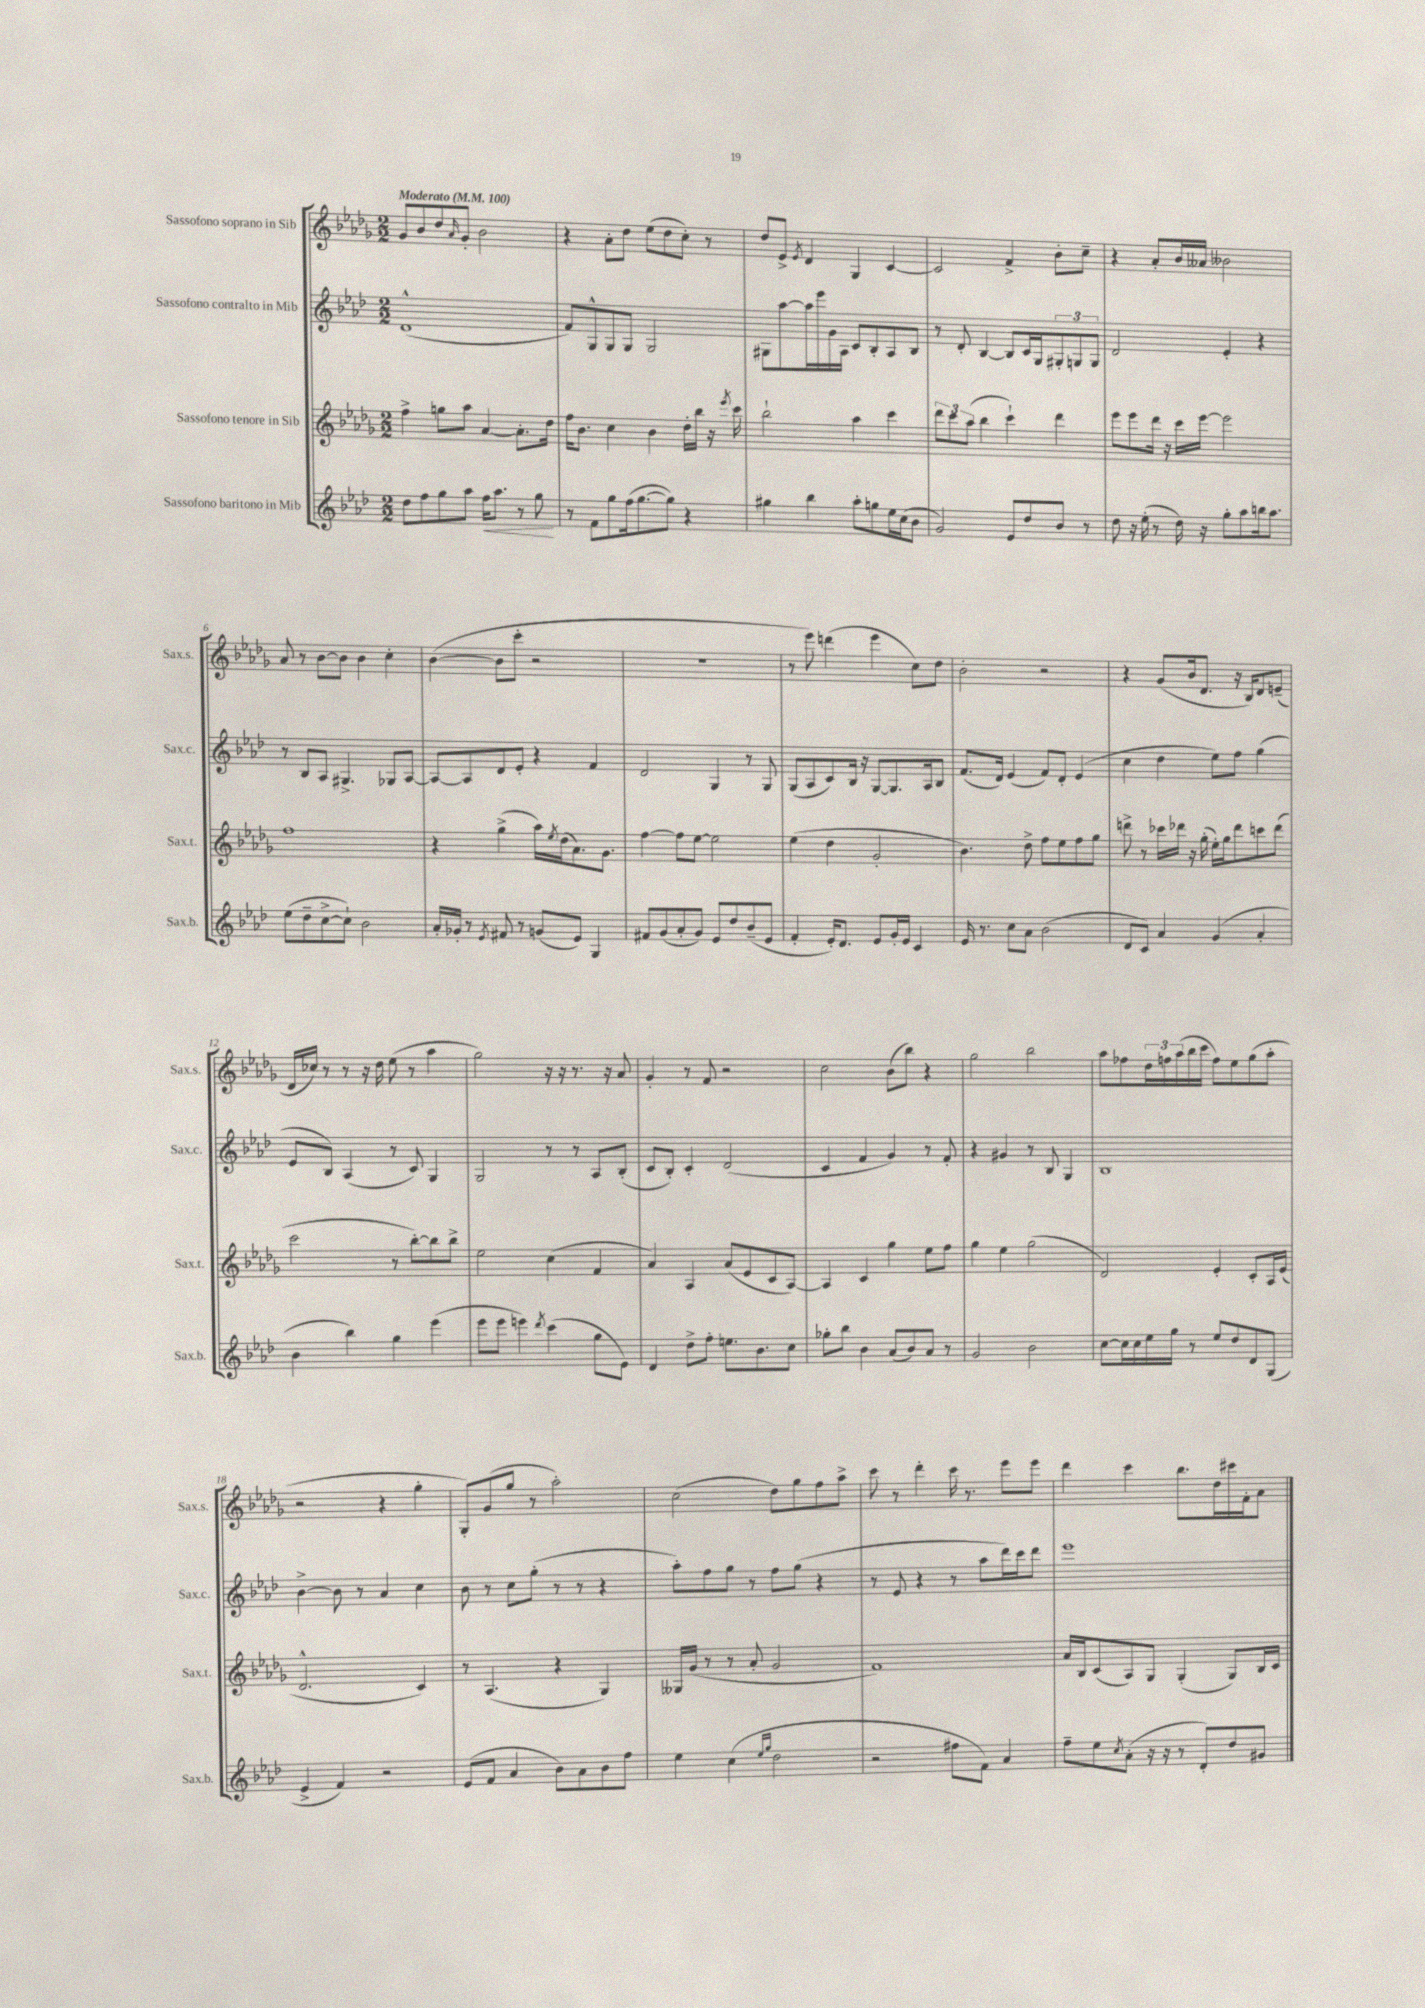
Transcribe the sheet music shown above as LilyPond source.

<<
\new StaffGroup <<
\new Staff = "s0" \with { instrumentName = "Sassofono soprano in Sib" shortInstrumentName = "Sax.s." } {
    \clef treble \key des \major \numericTimeSignature \time 2/2 \tempo "Moderato" 4 = 100
    ges'8 bes'8 des''8 \grace { aes'16 } ges'8-. bes'2 |
    r4 aes'8-. des''8 ees''8( des''8 c''8-.) r8 |
    des''8 ees'8-> \acciaccatura { ees'8 } des'4 ges4 c'4~ |
    c'2 f'4-> bes'8-. c''8-- |
    r4 aes'8-. bes'16 aeses'16 beses'2 |
    aes'8 r8 bes'8~ bes'8 bes'4 c''4-. |
    bes'4~( bes'8 c'''8-. r2 |
    R1 |
    r8 ees'''8) d'''4( ees'''4 c''8) des''8 |
    bes'2-. r2 |
    r4 ges'8( bes'16 des'8. r16 bes16) des'8 e'8--( |
    des'16 ces''16) r8 r8 r16 des''16 ees''8( r8 aes''4 |
    ges''2) r16 r16 r8. r16 aes'8 |
    ges'4-. r8 f'8 r2 |
    c''2 bes'8( bes''8) r4 |
    ges''2 bes''2 |
    aes''8 fes''8 \tuplet 3/2 { des''16 f''16 aes''16( } bes''16 c'''16 f''8) ees''8 ges''8( aes''8-. |
    r2 r4 ges''4-. |
    ges8-.) ges'8( ges''8 r8 aes''2-.) |
    c''2( des''8) ges''8 f''8 aes''8-> |
    c'''8 r8 des'''4-. c'''16 r8. ees'''8 ees'''8 |
    des'''4 c'''4 bes''8. des''16 cis'''16 f'16-. aes'8 \bar "|." |
}
\new Staff = "s1" \with { instrumentName = "Sassofono contralto in Mib" shortInstrumentName = "Sax.c." } {
    \clef treble \key aes \major \numericTimeSignature \time 2/2
    des'1-^( |
    f'8) g8-^ g8 g8 g2 |
    gis8 aes''8~ aes''16 ees'''16 g'16 aes16 c'8 bes8-. aes8 bes8 |
    r8 des'8-. bes4~ bes8 c'16 g16 \tuplet 3/2 { gis8-. g8 g8 } |
    des'2 ees'4-. r4 |
    r8 bes8 aes8 gis4.-> ges8 aes8~ |
    aes8~ aes8 des'8 ees'8-. r4 f'4 |
    des'2 g4 r8 g8 |
    g8( aes8 c'8) bes16 r16 g8~ g8. aes16 bes8 |
    f'8.( des'16) ees'4( f'8) des'8-. ees'4( |
    c''4 des''4 ees''8) f''8 g''4( |
    ees'8 bes8) aes4( r8 c'8) g4 |
    g2 r8 r8 aes8 bes8-.( |
    c'8 bes8-.) c'4-. des'2( |
    c'4 f'4 g'4) r8 f'8-. |
    r4 gis'4 r8 bes8 g4 |
    bes1 |
    bes'4~-> bes'8 r8 aes'4 c''4 |
    bes'8 r8 c''8 g''8-.( r8 r8 r4 |
    aes''8-.) f''8 g''8 r8 f''8 g''8( r4 |
    r8 ees'8 r4 r8 aes''8 des'''16) c'''16 des'''8 |
    ees'''1 \bar "|." |
}
\new Staff = "s2" \with { instrumentName = "Sassofono tenore in Sib" shortInstrumentName = "Sax.t." } {
    \clef treble \key des \major \numericTimeSignature \time 2/2
    f''4-> g''8 aes''8 aes'4~ aes'8.-. des''16 |
    f''16 bes'8. c''4 bes'4 des''16-. bes''16 r16 \acciaccatura { ees'''8 } c'''16 |
    bes''2-! aes''4 c'''4 |
    \tuplet 3/2 { des'''8 c'''8 aes''8( } bes''4 c'''4-!) des'''4 |
    ees'''8 ees'''8 des'''16 r16 c'''16 ees'''16~ ees'''2 |
    f''1 |
    r4 ges''4->( aes''16) \acciaccatura { ees''8 } des''16( aes'8.) ges'8. |
    f''4~ f''8 ees''8~ ees''2 |
    ees''4( des''4 ges'2-. |
    bes'4.) des''8-> f''8 ees''8 f''8 ges''8 |
    d'''8-> r8 ces'''16 des'''16 r16 ges''16-.( ees''16-.) ges''16 des'''8 c'''8 des'''8( |
    c'''2 r8 bes''8~-.) bes''8 bes''8-> |
    ees''2 c''4( f'4 |
    aes'4) aes4 aes'8( ees'8 c'8 aes8~) |
    aes4 c'4 ges''4 ees''8 f''8 |
    ges''4 ees''4 ges''2( |
    des'2) ees'4-. c'8-. aes16 ees'16( |
    des'2.-^ c'4) |
    r8 aes4.( r4 ges4) |
    geses16 ges'16( r8 r8 aes'8-. ges'2 |
    f'1) |
    aes'16 bes16 c'8( aes8) ges8 ges4-.( ges8) bes16 c'16 \bar "|." |
}
\new Staff = "s3" \with { instrumentName = "Sassofono baritono in Mib" shortInstrumentName = "Sax.b." } {
    \clef treble \key aes \major \numericTimeSignature \time 2/2
    des''8 f''8 g''8 aes''8 f''16\< aes''8. r8 g''8\! |
    r8 f'8 g''8 f''16( g''8.~ g''8) r4 |
    gis''4 bes''4 aes''8-. g''8 ees''16 c''16( bes'8 |
    g'2) ees'8 des''8 bes'8 r8 |
    des''8 r16 ees''16-.( r8 des''16) r16 g''8-. aes''8 b''16 aes''8. |
    ees''8( des''8-- c''8~-> c''8-!) bes'2 |
    aes'16-. ges'16-. r8 \acciaccatura { ees'8 } fis'8 r8 g'8( ees'8) g4 |
    fis'8 g'8( aes'8-. g'8) ees'8 des''8 bes'8--( ees'8 |
    f'4-. ees'16-.) des'8. ees'8 g'16-. ees'16 c'4 |
    ees'16 r8. c''8 aes'8 bes'2( |
    des'8 c'8) aes'4 g'4( aes'4-. |
    bes'4 bes''4) g''4 ees'''4( |
    ees'''8 ees'''8 e'''4) \acciaccatura { des'''8 } c'''4( g''8 ees'8) |
    des'4 des''8-> f''8-. e''8. bes'8. c''8 |
    ges''8-. bes''8 bes'4 aes'8( bes'8) aes'8 r8 |
    g'2 bes'2 |
    c''8~ c''16 c''16 ees''16 g''16 r8 ees''8 des''8 des'8 g8( |
    ees'4-> f'4) r2 |
    ees'8( f'8 aes'4 bes'8) aes'8 bes'8 f''8 |
    ees''4 c''4( \grace { ees''16 g''16 } des''2 |
    r2 fis''8 f'8) aes'4 |
    f''8-- ees''8 \acciaccatura { c''8 } aes'8-.( r16 r16 r8 des'8-.) des''8 gis'8 \bar "|." |
}
>>
>>
